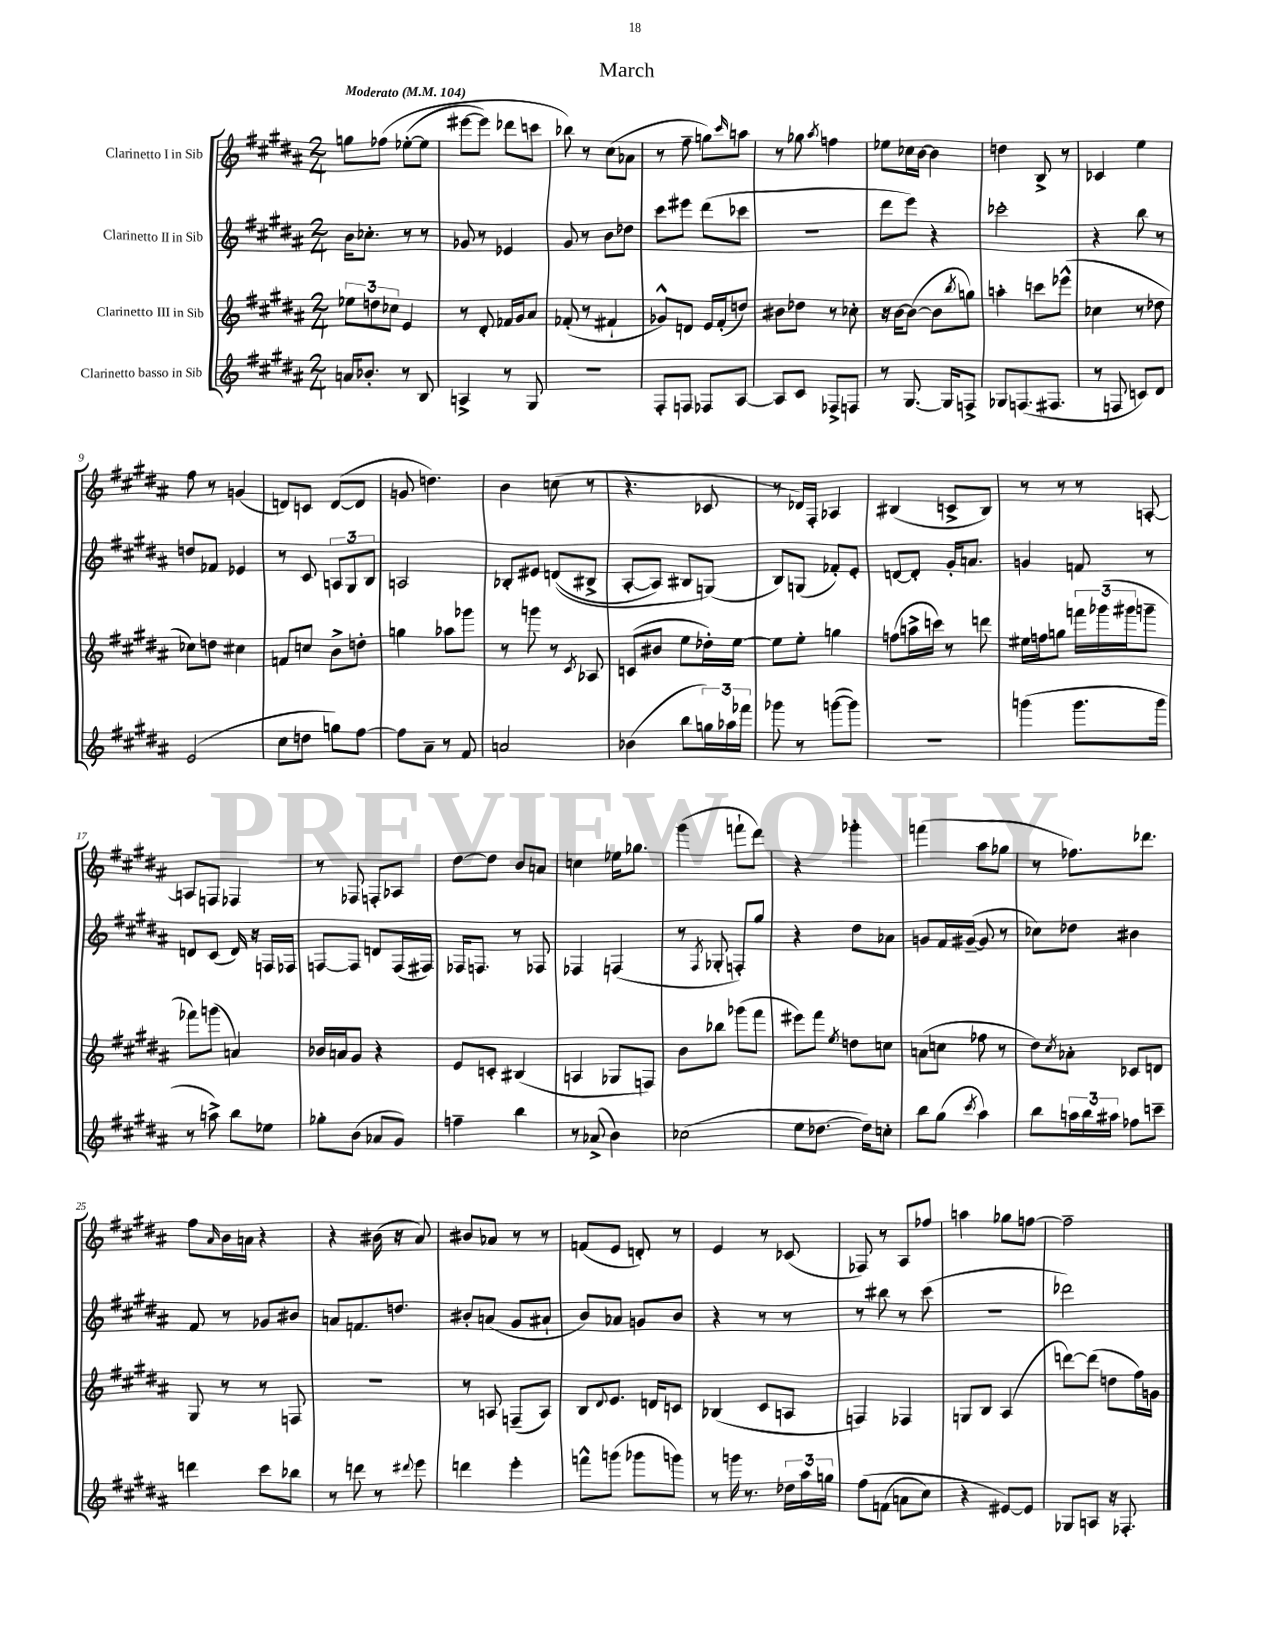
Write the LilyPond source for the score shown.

\header { title = "March" }
<<
\new StaffGroup <<
\new Staff = "s0" \with { instrumentName = "Clarinetto I in Sib" } {
    \clef treble \key b \major \numericTimeSignature \time 2/4 \tempo "Moderato" 4 = 104
    g''8 fes''8\( ees''8~-.( ees''8 |
    eis'''8~ eis'''8) des'''8 c'''8 |
    bes''8\) r8 cis''8( aes'8 |
    r8 fis''8-- g''8) \grace { cis'''16 } a''8 |
    r8 ges''8 \acciaccatura { ais''8 } f''4 |
    ees''8 ces''16 b'16~ b'4 |
    d''4 b8-> r8 |
    ces'4 e''4 |
    fis''8 r8 g'4( |
    d'8) c'8 d'8~( d'8 |
    g'8 d''4.) |
    b'4 c''8( r8 |
    r4. ces'8 |
    r8 des'16) fis16-. aes4 |
    bis4( c'8-> bis8) |
    r8 r8 r8 a8~-. |
    a8 f8 fes4 |
    r8 fes8 f8-. aes8 |
    dis''8~ dis''8 b'8 a'8 |
    c''4 ees''16 ges''8. |
    gis'''4( f'''8-! dis'''8) |
    r4 ges'''4-. |
    f'''4( ais''8 ges''8 |
    r8 fes''8.) des'''8. |
    fis''8 \grace { ais'16 } b'16 a'16 r4 |
    r4 bis'16( r16 ais'8) |
    bis'8 aes'8 r8 r8 |
    f'8( e'8 d'8-.) r8 |
    e'4 r8 ces'8( |
    fes8) r8 ais8 fes''8 |
    a''4 ges''8 f''8~ |
    f''2-- \bar "|." |
}
\new Staff = "s1" \with { instrumentName = "Clarinetto II in Sib" } {
    \clef treble \key b \major \numericTimeSignature \time 2/4
    b'16 ces''8.-. r8 r8 |
    ges'8 r8 ees'4 |
    gis'8 r8 b'8 des''8 |
    cis'''8 eis'''8 dis'''8( ces'''8 |
    R2 |
    dis'''8 e'''8) r4 |
    ces'''2-. |
    r4 b''8 r8 |
    d''8 fes'8 ees'4 |
    r8 cis'8 \tuplet 3/2 { a8 gis8 b8 } |
    a2 |
    bes8-. eis'8 d'8(\( bis8-> |
    ais8~-. ais8) bis8 g8(\) |
    b8) g8( fes'8-.) e'8-. |
    d'8~ d'8-. gis'16-. a'8. |
    g'4 f'8 r8 |
    d'8 cis'8( d'16) r16 f16 fes16 |
    f8~ f8 d'8 f16( fis16) |
    fes16 f8. r8 fes8 |
    fes4 f4( |
    r8 \acciaccatura { fis8 } ges8-. f8-.) gis''8 |
    r4 dis''8 aes'8 |
    g'8 fis'16 gis'16~--( gis'8 r8 |
    ces''8) des''8 bis'4 |
    fis'8 r8 ges'8 bis'8 |
    a'8 f'8. d''8. |
    bis'8-. a'8( gis'8 ais'8-! |
    b'8) aes'8 g'8 b'8 |
    r4 r8 r8 |
    r8 bis''8 r8 cis'''8( |
    r2 |
    des'''2) \bar "|." |
}
\new Staff = "s2" \with { instrumentName = "Clarinetto III in Sib" } {
    \clef treble \key b \major \numericTimeSignature \time 2/4
    \tuplet 3/2 { ees''8 d''8 ces''8 } e'4 |
    r8 dis'8-. fes'16 gis'16 ais'8 |
    fes'8-.( r8 fis'4-! |
    ges'8-^) d'8 e'16 fis'16-.( d''8) |
    bis'8 des''8 r8 ces''8-. |
    r16 b'16~ b'8~( b'8 \acciaccatura { b''8 } g''8) |
    a''4-. c'''8 ees'''8-^( |
    ces''4 r8 des''8 |
    ces''8) d''8 cis''4 |
    f'8 c''8 b'8-> d''8-. |
    g''4 aes''8 ges'''8 |
    r8 g'''8 r8 \acciaccatura { cis'8 } aes8 |
    c'8( bis'8 e''8 des''16-.) e''16~ |
    e''8 e''8-. g''4 |
    f''8( a''16-> c'''16) r8 d'''8 |
    eis''16 f''16 g''8 \tuplet 3/2 { f'''16 ges'''16( gis'''16 } g'''8-- |
    fes'''8) g'''8( a'4) |
    bes'16 a'16 gis'8 r4 |
    e'8 c'8-. bis4( |
    a4 ges8 f8) |
    b'8 bes''8 ges'''8( fis'''8 |
    eis'''8) fis'''8 \acciaccatura { e''8 } d''8 c''8 |
    a'8( c''8 fes''8 r8 |
    dis''8) \acciaccatura { cis''8 } aes'8-. ces'8 d'8 |
    gis8 r8 r8 f8 |
    r2 |
    r8 a8 f8--( a8) |
    b8 \appoggiatura { dis'8 } e'8. d'16 c'8 |
    bes4( cis'8 a8 |
    f4) fes4 |
    g8 b8 ais4( |
    d'''8~) d'''8( d''8 fis''16) g'16 \bar "|." |
}
\new Staff = "s3" \with { instrumentName = "Clarinetto basso in Sib" } {
    \clef treble \key b \major \numericTimeSignature \time 2/4
    a'16 bes'8.-. r8 b8 |
    a4-> r8 gis8 |
    R2 |
    fis8-. f8 fes8 ais8~ |
    ais8 cis'8 fes8-> f8 |
    r8 gis8.~ gis16 f8-> |
    ges8 f8.( fis8. |
    r8 f8 c'8) dis'8 |
    e'2( |
    cis''8 d''8 g''8) fis''8~ |
    fis''8 ais'8-- r8 fis'8 |
    a'2 |
    bes'4( b''8 \tuplet 3/2 { g''16) aes''16 fes'''16 } |
    ges'''8 r8 g'''8~( g'''8) |
    r2 |
    g'''4( g'''8. g'''16 |
    r8 a''8->) b''8 ees''8 |
    ges''8-. b'8( aes'8 gis'8) |
    f''4-- b''4 |
    r8 aes'8->( b'4) |
    ces''2( |
    e''8 des''8.~ des''16) c''8-. |
    b''8 gis''8( \acciaccatura { cis'''8 } ais''4) |
    b''8 \tuplet 3/2 { a''16 b''16 ais''16 } fes''8 c'''8-- |
    d'''4 cis'''8 bes''8 |
    r8 d'''8 r8 \appoggiatura { dis'''8 } e'''8 |
    d'''4 e'''4-. |
    f'''8-^ g'''8( ges'''8 g'''8) |
    r8 g'''16 r8. \tuplet 3/2 { des''16 ais''16 g''16 } |
    fis''8\( f'8( a'8 cis''8) |
    r4 eis'8~\) eis'8 |
    ges8 a8 r16 fes8.-. \bar "|." |
}
>>
>>
